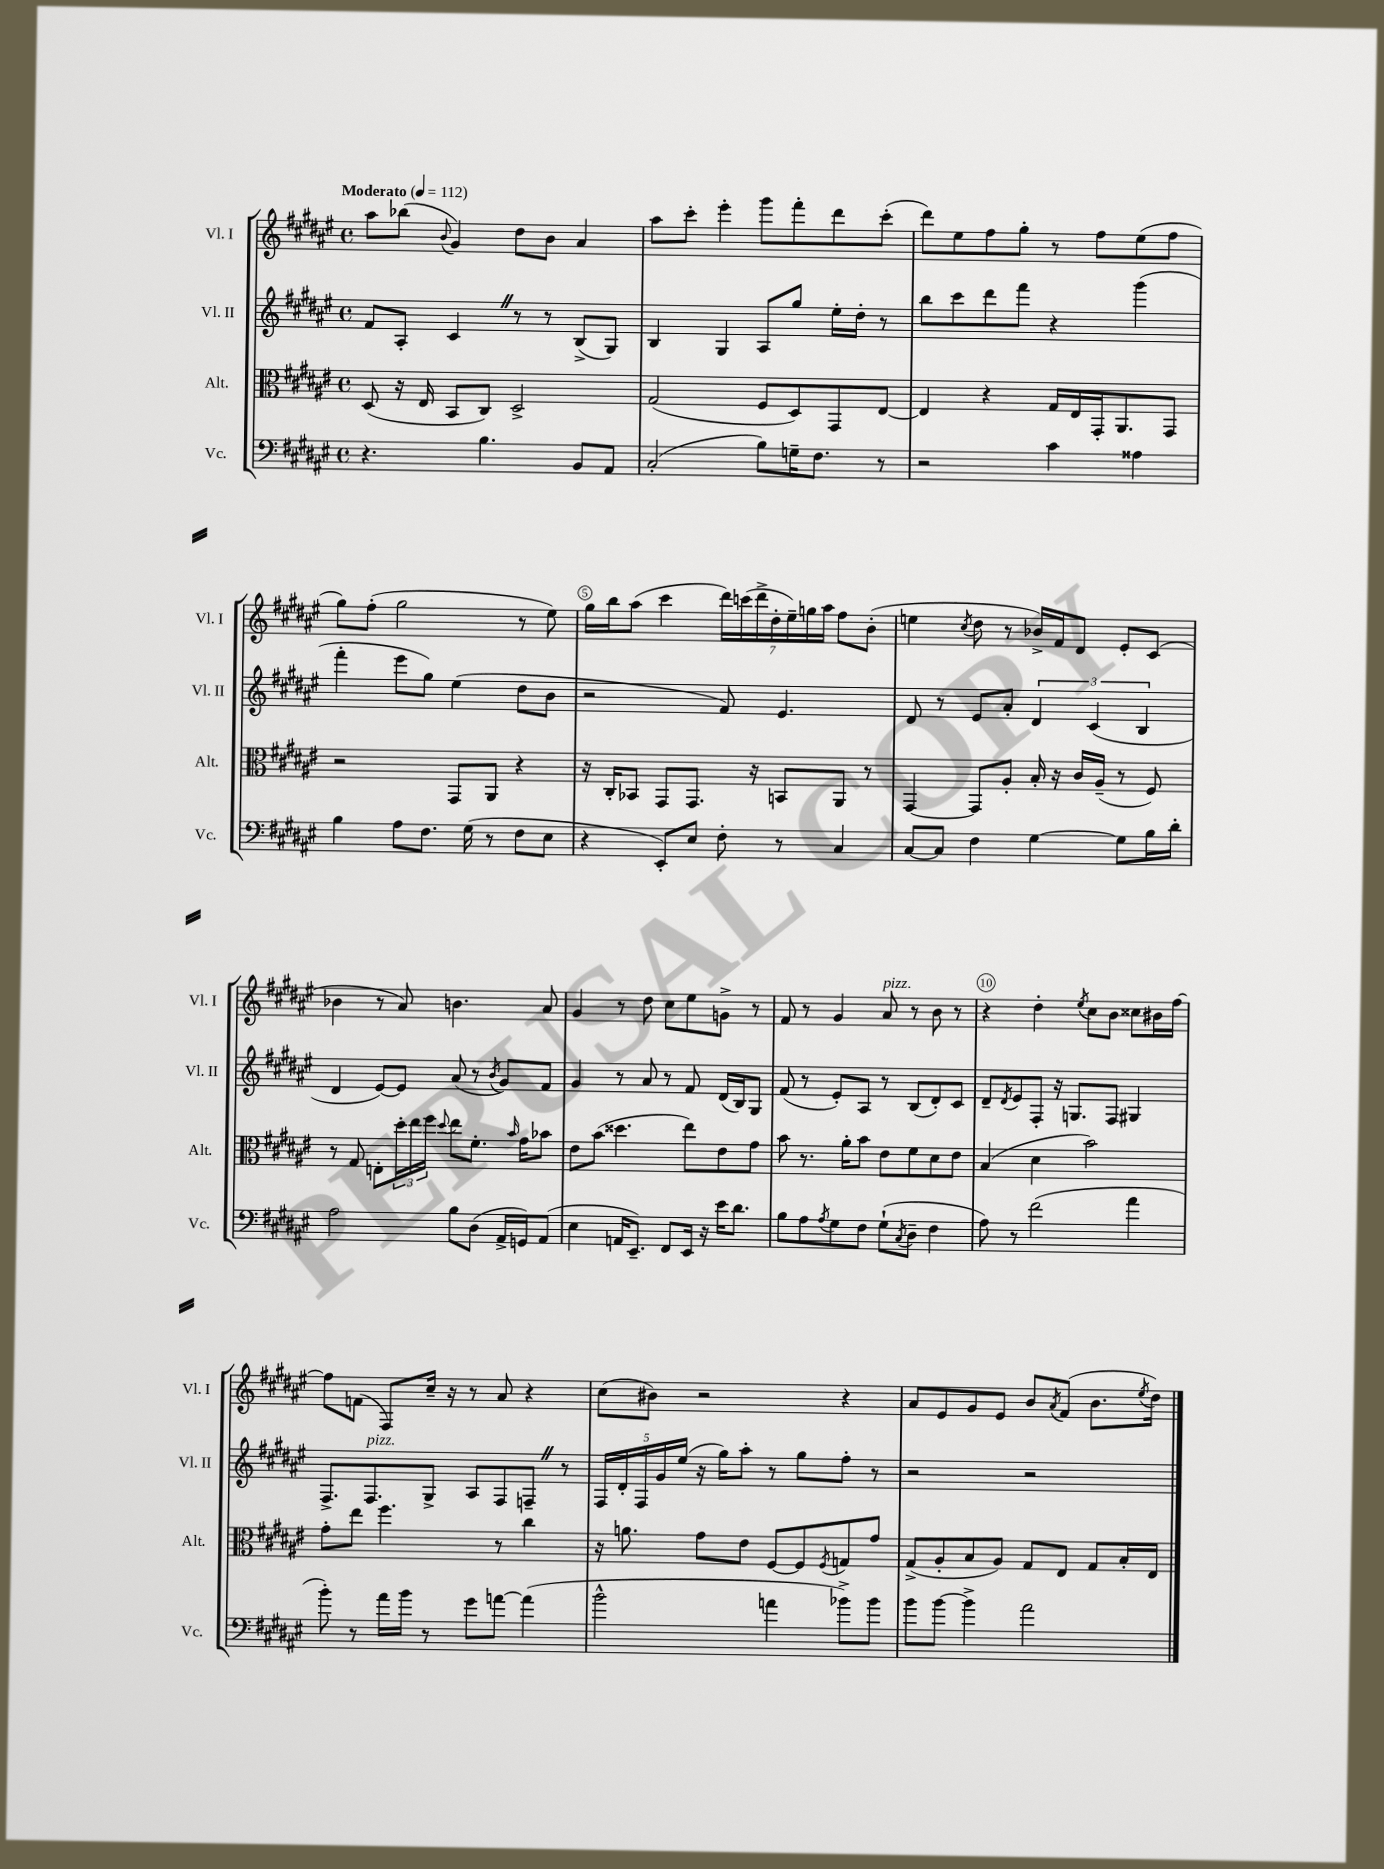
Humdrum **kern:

**kern	**kern	**kern	**kern
*part4	*part3	*part2	*part1
*staff4	*staff3	*staff2	*staff1
*I"Vc.	*I"Alt.	*I"Vl. II	*I"Vl. I
*I'Vc.	*I'Alt.	*I'Vl. II	*I'Vl. I
*clefF4	*clefC3	*clefG2	*clefG2
*k[f#c#g#d#a#e#]	*k[f#c#g#d#a#e#]	*k[f#c#g#d#a#e#]	*k[f#c#g#d#a#e#]
*M4/4	*M4/4	*M4/4	*M4/4
*met(c)	*met(c)	*met(c)	*met(c)
*MM112	*MM112	*MM112	*MM112
=1	=1	=1	=1
!	!	!	!LO:TX:a:B:t=Moderato
4.r	(8D#/	8f#/L	8aa#\L
.	16r	8A#'/J	(8bb-X\J
.	16E#/	.	.
.	.	.	8qqb/
.	8BB/L	4c#Z/	4g#/)
4.B\	8C#/J)	.	.
.	2D#^/	8r	8dd#\L
.	.	8r	8b\J
8BB/L	.	(8B^/L	4a#/
8AA#/J	.	8G#/J)	.
=2	=2	=2	=2
(2C#'/	(2G#/	4B/	8aa#\L
.	.	.	8ccc#'\J
.	.	4G#/	4eee#'\
8B\L)	8F#/L	8A#/L	8ggg#\L
16Gn~\K	8D#/)	8gg#/J	8fff#'\
8.F#\J	.	.	.
.	8GG#/	16ee#'\LL	8ddd#\
.	.	16dd#'\JJ	.
8r	[8E#/J	8r	(8ccc#'\J
=3	=3	=3	=3
2r	4E#/]	8bb\L	8ddd#\L)
.	.	8ccc#\	8ee#\
.	4r	8ddd#\	8ff#\
.	.	8fff#\J	8gg#'\J
4c#\	16G#/LL	4r	8r
.	16E#/	.	.
.	16GG#'/J	.	8ff#\L
.	8.AA#/	.	.
4A##X\	.	(4ggg#\	(8ee#\
.	8GG#/J	.	8ff#\J
!!LO:LB:g=z
=4	=4	=4	=4
4B\	2r	4fff#'\	8gg#\L)
.	.	.	(8ff#'\J
8A#\L	.	8eee#\L	2gg#\
8.F#\J	.	8gg#\J)	.
.	8GG#/L	(4ee#\	.
(16G#\	.	.	.
8r	8AA#/J	.	.
8F#\L	4r	8dd#\L	8r
8E#\J	.	8b\J	8ee#\)
=5	=5	=5	=5
4r	16r	2r	16gg#\LL
.	16C#'/KL	.	16bb\J
.	8BB-X/J	.	(8aa#\J
8EE#'/L)	8GG#/L	.	4ccc#\
8E#/J	8.GG#/J	.	.
8F#'\	.	8f#/)	28ddd#\LL)
.	.	.	(28cccn\
.	16r	.	.
.	.	.	28ddd#^\
.	.	.	28dd#'\
8r	8BBn/L	4.e#/	.
.	.	.	28ee#~\)
.	.	.	28ggn\
.	.	.	28aa#\JJ
4C#/	8AA#/J	.	8ff#\L
.	8r	.	(8b'\J
=6	=6	=6	=6
[8C#/L	[4GG#/	8d#/	4een\
8C#/J]	.	8r	.
.	.	.	8qcc#/
4F#\	8GG#/L]	8e#/L	8dd#\
.	8A#'/J	8a#'/J	8r
[4G#\	16B'/	6d#/	16b-X^/LL)
.	16r	.	16f#/J
.	16c#/LL	.	8d#/J
.	.	(6c#/	.
.	(16A#~/JJ	.	.
8G#\L]	8r	.	8e#'/L
.	.	6B/	.
16B\L	8F#/)	.	(8c#/J
16d#'\JJ	.	.	.
!!LO:LB:g=z
=7	=7	=7	=7
2A#\	8r	4d#/	4b-X\
.	8G#/	.	.
.	8En'\L	[8e#/L)	8r
.	24dd#'\L	8e#/J]	8a#/)
.	24ee#\	.	.
.	24ff#\JJ	.	.
.	8qqdd#/	.	.
8B\L	8ee#\L	(8a#/	4.bn\
(8D#\J	8.f#'\J	8r	.
.	.	8qb/	.
16AA#^/LL	.	8g#/L)	.
.	16qqb/	.	.
16GGn/J)	16g#\KL	.	.
(8AA#/J	8b-X\J	8f#/J	8a#/
=8	=8	=8	=8
4E#\	8e#\L	4g#/	4g#/
.	(8b\J	.	.
16AAn/KL	4.dd##X\	8r	8r
8.EE#~/J)	.	.	.
.	.	8a#/	8dd#\
8FF#/L	.	8r	8cc#\L
16EE#/Jk	8ee#\L)	8f#/	8ee#\
16r	.	.	.
16e#\KL	8e#\	(16d#/LL	8gn^\J
8.d#\J	.	16B/J)	.
.	8g#\J	8G#/J	8r
=9	=9	=9	=9
8B\L	8b\	(8f#/	8f#/
8A#\	8.r	8r	8r
8qA#/	.	.	.
8G#\	.	8e#'/L)	4g#/
.	16a#'\KL	.	.
8F#\J	8b\J	8A#/J	.
!	!	!	!LO:TX:a:i:t=pizz.
(8G#`\L	8e#\L	8r	8a#/
8qC#/	.	.	.
8D#~\J	8f#\	(8B/L	8r
4F#\	8d#\	8d#'/)	8b\
.	8e#\J	8c#/J	8r
=10	=10	=10	=10
8A#\)	(4B/	8d#~/L	4r
.	.	8qd#/	.
8r	.	8e#/	.
(2f#\	4d#\	8F#'/J	4dd#'\
.	.	16r	.
.	.	8.Gn/L	.
.	.	.	8qee#/
.	2b\)	.	8cc#\L
.	.	8F#/J	8b\J
4a#\	.	4G#X/	8cc##X\L
.	.	.	16b#X\L
.	.	.	[16ff#\JJ
!!LO:LB:g=z
=11	=11	=11	=11
8b'\)	8g#'\L	8.F#^/L	8ff#\L]
8r	8ee#\J	.	(8fn\J
!	!	!LO:TX:a:i:t=pizz.	!
.	.	8.F#/	.
16a#\LL	4.ff#\	.	8F#/L)
16b\JJ	.	.	.
8r	.	8G#^/J	16cc#~/Jk
.	.	.	16r
8g#\L	.	8A#/L	8r
[8an\J	8r	8F#/	8a#/
(4a\]	4cc#\	8Fn~Z/J	4r
.	.	8r	.
=12	=12	=12	=12
2b^^\	16r	20F#/LL	(8cc#\L
.	.	20d#'/	.
.	8.an\	.	.
.	.	20F#/	.
.	.	.	8b#X\J)
.	.	20g#/	.
.	.	(20ee#/JJ	.
.	8g#\L	16r	2r
.	.	16gg#\KL)	.
.	8e#\J	8aa#'\J	.
4an\	[8F#/L	8r	.
.	8F#/]	8gg#\L	.
.	8qF#/	.	.
8b-X^\L)	8Gn/	8ff#'\J	4r
8b-\J	8g#/J	8r	.
=13	=13	=13	=13
8b\L	(8G#^/L	2r	8a#/L
[8b\J	8A#'/	.	8e#/
4b^\]	8B/	.	8g#/
.	8A#/J)	.	8e#/J
2a#\	8G#/L	2r	8b/L
.	.	.	8qa#/
.	8E#/J	.	(8f#/J
.	8G#/L	.	8.b\L
.	16B'/L	.	.
.	.	.	8qee#/
.	16E#/JJ	.	16dd#\Jk)
==	==	==	==
*-	*-	*-	*-
